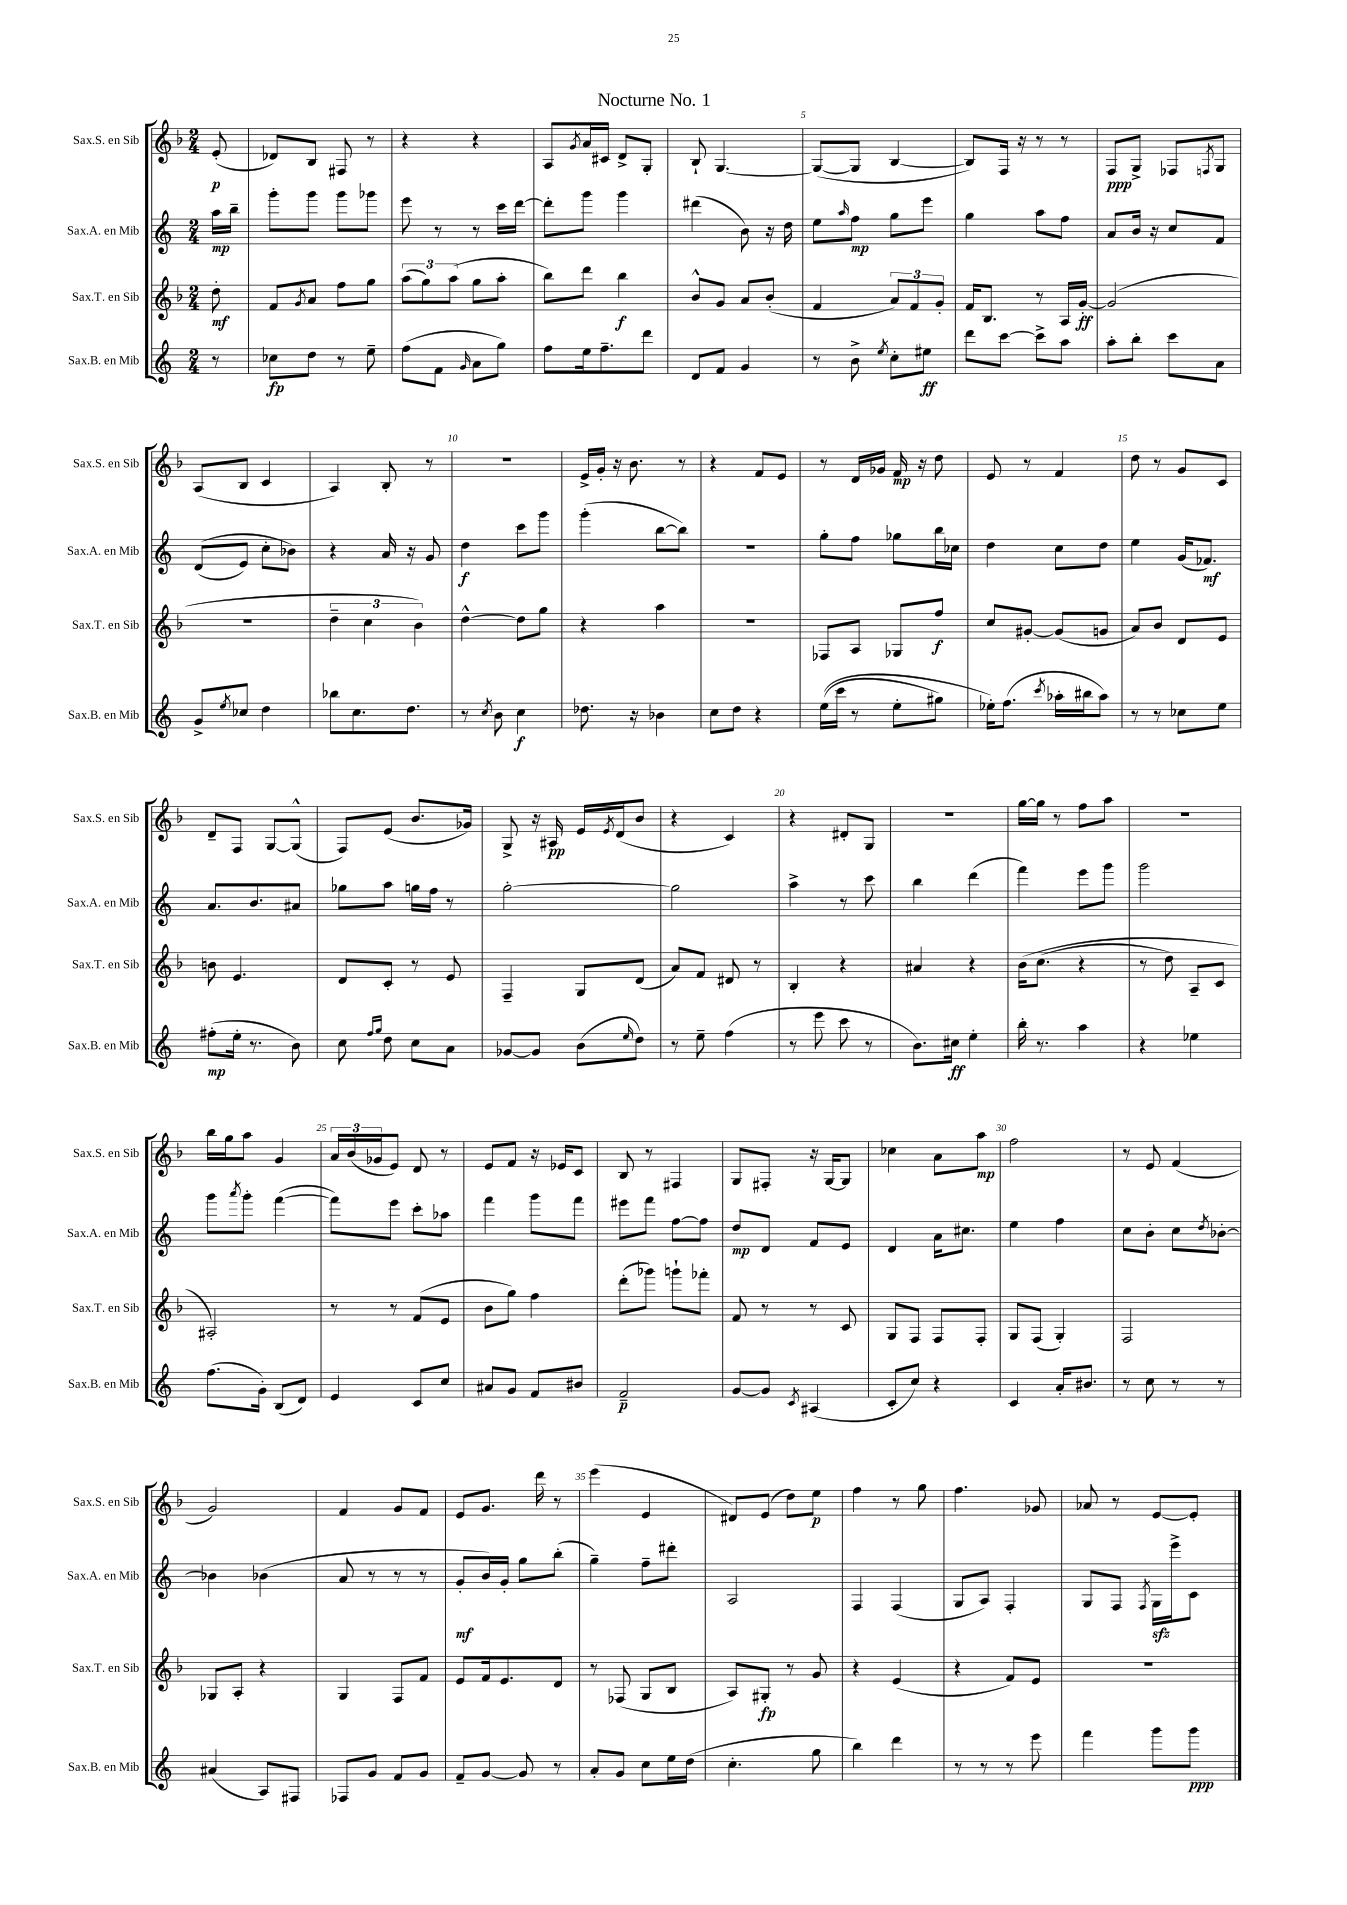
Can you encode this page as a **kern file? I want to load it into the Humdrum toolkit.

**kern	**kern	**kern	**kern
*staff4	*staff3	*staff2	*staff1
*clefG2	*clefG2	*clefG2	*clefG2
*k[]	*k[b-]	*k[]	*k[b-]
*M2/4	*M2/4	*M2/4	*M2/4
8r	8dd'\	16aa\LL	(8e'/
.	.	16bb~\JJ	.
=	=	=	=
8cc-\L	8f/L	8ggg'\L	8d-/L)
.	8qg/	.	.
8dd\J	8a/J	8ggg\J	8B-/J
8r	8ff\L	8ggg\L	8F#/
8ee~\	8gg\J	8ggg-\J	8r
=	=	=	=
(8ff\L	(12aa\L	8eee\	4r
.	12gg\)	.	.
8f\J	.	8r	.
.	(12aa\J	.	.
16qqg/	.	.	.
8a\L	8gg\L	8r	4r
8gg\J)	8aa'\J	16ccc\LL	.
.	.	[16ddd\JJ	.
=	=	=	=
8ff\L	8bb-\L)	8ddd'\]L	8A/L
.	.	.	8qg/
16ee\k	8ddd\J	8ggg\J	16a/L
8.ff~\	.	.	16c#/JJ
.	4bb-\	4ggg\	8d^/L
8ddd\J	.	.	8G'/J
=	=	=	=
8d/L	8b-^^/L	(4ddd#\	8B-`/
8f/J	8g/J	.	[4.G/
4g/	8a/L	8b\)	.
.	(8b-'/J	16r	.
.	.	16dd\	.
=	=	=	=
8r	4f/	8ee\L	(8G/_L
.	.	16qqaa/	.
8b^\	.	8ff\J	8G/]J
8qee/	.	.	.
8cc'\L	12a/L)	8gg\L	[4B-/
.	12f/	.	.
8ee#\J	.	8eee\J	.
.	12g'/J	.	.
=	=	=	=
8ddd\L	16f/LK	4gg\	8B-/]L)
.	8.B-/J	.	.
[8ccc\J	.	.	16F/Jk
.	.	.	16r
8ccc^\]L	8r	8aa\L	8r
8aa\J	16A/LL	8ff\J	8r
.	[16g'/JJ	.	.
=	=	=	=
8aa'\L	(2g/]	8a/L	8F/L
8bb'\J	.	16b/Jk	8G^/J
.	.	16r	.
8ccc\L	.	8cc/L	8F-/L
.	.	.	8qF/
8a\J	.	8f/J	8G/J
=	=	=	=
8g^/L	2r	&((8d/L	(8A/L
8qee/	.	.	.
8cc-/J	.	8e/J)	8B-/J
4dd\	.	8cc'\L	4c/
.	.	8b-\J&)	.
=	=	=	=
8bb-\L	6dd~\	4r	4A/)
8.cc\	.	.	.
.	6cc\	.	.
.	.	16a/	8B-'/
8.dd\J	.	16r	.
.	6b-\)	.	.
.	.	8g/	8r
=	=	=	=
8r	[4dd^^\	4dd\	2r
8qcc/	.	.	.
8b\	.	.	.
4cc\	8dd\]L	8ccc\L	.
.	8gg\J	8ggg\J	.
=	=	=	=
8.dd-\	4r	(4ggg'\	16e^/LL
.	.	.	16g'/JJ
.	.	.	16r
16r	.	.	8.b-\
4b-\	4aa\	[8bb\L	.
.	.	8bb\]J)	8r
=	=	=	=
8cc\L	2r	2r	4r
8dd\J	.	.	.
4r	.	.	8f/L
.	.	.	8e/J
=	=	=	=
&((16ee\LL	8F-/L	8gg'\L	8r
16ccc\JJ	.	.	.
8r	8A/J	8ff\J	16d/LL
.	.	.	16g-/JJ
8ee'\L	8G-/L	8gg-\L	16f/
.	.	.	16r
8gg#\J)	8ff/J	16bb\L	8dd\
.	.	16cc-\JJ	.
=	=	=	=
16ee-'\LK&)	8cc/L	4dd\	8e/
(8.ff\J	.	.	.
.	[8g#'/J	.	8r
8qccc/	.	.	.
16aa-'\LL	(8g#/]L	8cc\L	4f/
16bb#\J	.	.	.
8aa-\J)	8g/J	8dd\J	.
=	=	=	=
8r	8a/L)	4ee\	8dd\
8r	8b-/J	.	8r
8cc-\L	8d/L	(16g/LK	8g/L
.	.	8.f-/J)	.
8ee\J	8e/J	.	8c/J
=	=	=	=
(8ff#'\L	8b\	8.a/L	8d~/L
16ee'\Jk	4.e/	.	8F/J
8.r	.	8.b/	.
.	.	.	[8G/L
8b\)	.	8a#/J	(8G^^/]J
=	=	=	=
8cc\	8d/L	8gg-\L	8F/L)
16qqff/LL	.	.	.
16qqgg/JJ	.	.	.
8dd\	8c'/J	8aa\J	(8e/J
8cc\L	8r	16gg\LL	8.b-/L
.	.	16ff\JJ	.
8a\J	8e/	8r	.
.	.	.	16g-/Jk)
=	=	=	=
[8g-/L	4F~/	[2gg'\	8G^/
8g-/]J	.	.	16r
.	.	.	16A#/
(8b\L	8G/L	.	16e/LL
.	.	.	8qe/
.	.	.	(16d/J
16qqee/	.	.	.
8dd\J)	(8d/J	.	8b-/J
=	=	=	=
8r	8a/L)	2gg\]	4r
8ee~\	8f/J	.	.
(4ff\	8d#/	.	4c/)
.	8r	.	.
=	=	=	=
8r	4B-'/	4aa^\	4r
8eee\	.	.	.
8ccc\	4r	8r	8d#'/L
8r	.	8ccc\	8G/J
=	=	=	=
8.b\L)	4a#/	4bb\	2r
16cc#\Jk	.	.	.
4ee'\	4r	(4ddd\	.
=	=	=	=
16bb'\	&(16b-\LK	4fff\)	[16gg\LL
8.r	(8.cc\J	.	16gg\]JJ
.	.	.	8r
4aa\	4r	8eee\L	8ff\L
.	.	8ggg\J	8aa\J
=	=	=	=
4r	8r	2ggg\	2r
.	8dd\)	.	.
4ee-\	8A~/L	.	.
.	8c/J	.	.
=	=	=	=
(8.ff\L	2A#'/&)	8ggg\L	16bb-\LL
.	.	.	16gg\J
.	.	8qaaa/	.
.	.	8ggg'\J	8aa\J
16g'\Jk)	.	.	.
(8B/L	.	([4fff\	4g/
8d/J)	.	.	.
=	=	=	=
4e/	8r	8fff\]L)	24a/LL
.	.	.	(24b-/
.	.	.	24g-/J
.	8r	8eee\J	8e/J)
8c/L	(8f/L	8ccc'\L	8d/
8cc/J	8e/J	8aa-\J	8r
=	=	=	=
8a#/L	8b-\L	4fff\	8e/L
8g/J	8gg\J)	.	8f/J
8f/L	4ff\	8ggg\L	16r
.	.	.	16e-/LK
8b#/J	.	8fff\J	8c/J
=	=	=	=
2f~/	(8ddd'\L	8eee#\L	8B-/
.	8ggg-\J)	8fff\J	8r
.	8ggg`\L	[8ff\L	4F#/
.	8fff-'\J	8ff\]J	.
=	=	=	=
[8g/L	8f/	8dd/L	8G/L
8g/]J	8r	8d/J	8F#'/J
8qc/	.	.	.
(4A#/	8r	8f/L	16r
.	.	.	[16G/LK
.	8c/	8e/J	8G/]J
=	=	=	=
8c'/L	8G/L	4d/	4cc-\
8cc/J)	8F/J	.	.
4r	8F/L	16a\LK	8a\L
.	.	8.cc#\J	.
.	8F'/J	.	8aa\J
=	=	=	=
4c/	8G/L	4ee\	2ff\
.	(8F/J	.	.
16a'/LK	4G'/)	4ff\	.
8.b#/J	.	.	.
=	=	=	=
8r	2F/	8cc\L	8r
8cc\	.	8b'\J	8e/
8r	.	8cc\L	(4f/
.	.	8qdd/	.
8r	.	[8b-'\J	.
=	=	=	=
(4a#/	8G-/L	4b-\]	2g/)
.	8A'/J	.	.
8A/L)	4r	(4b-\	.
8F#/J	.	.	.
=	=	=	=
8F-/L	4G/	8a/	4f/
8g/J	.	8r	.
8f/L	8F/L	8r	8g/L
8g/J	8f/J	8r	8f/J
=	=	=	=
8f~/L	8e/L	8g'/L	8e/L
[8g/J	16f/k	16b/L)	8.g/J
.	8.e/	16g'/JJ	.
8g/]	.	8gg\L	.
.	.	.	16ddd\
8r	8d/J	(8bb'\J	8r
=	=	=	=
8a'/L	8r	4gg~\)	(4eee\
8g/J	(8F-/	.	.
8cc\L	8G/L	8ff~\L	4e/
16ee\L	8B-/J	8ddd#'\J	.
(16dd\JJ	.	.	.
=	=	=	=
4.cc'\	8A/L)	2A/	8d#/L)
.	8G#'/J	.	(8e/J
.	8r	.	8dd\L)
8gg\	8g/	.	8ee\J
=	=	=	=
4bb\)	4r	4F/	4ff\
4ddd\	(4e/	(4F/	8r
.	.	.	8gg\
=	=	=	=
8r	4r	8G/L	4.ff\
8r	.	8A/J)	.
8r	8f/L)	4F'/	.
8eee\	8e/J	.	8g-/
=	=	=	=
4fff\	2r	8G/L	8a-/
.	.	8F/J	8r
.	.	8qF/	.
8ggg\L	.	16G\LL	[8e/L
.	.	16eee^\J	.
8ggg\J	.	8c\J	8e'/]J
==	==	==	==
*-	*-	*-	*-
